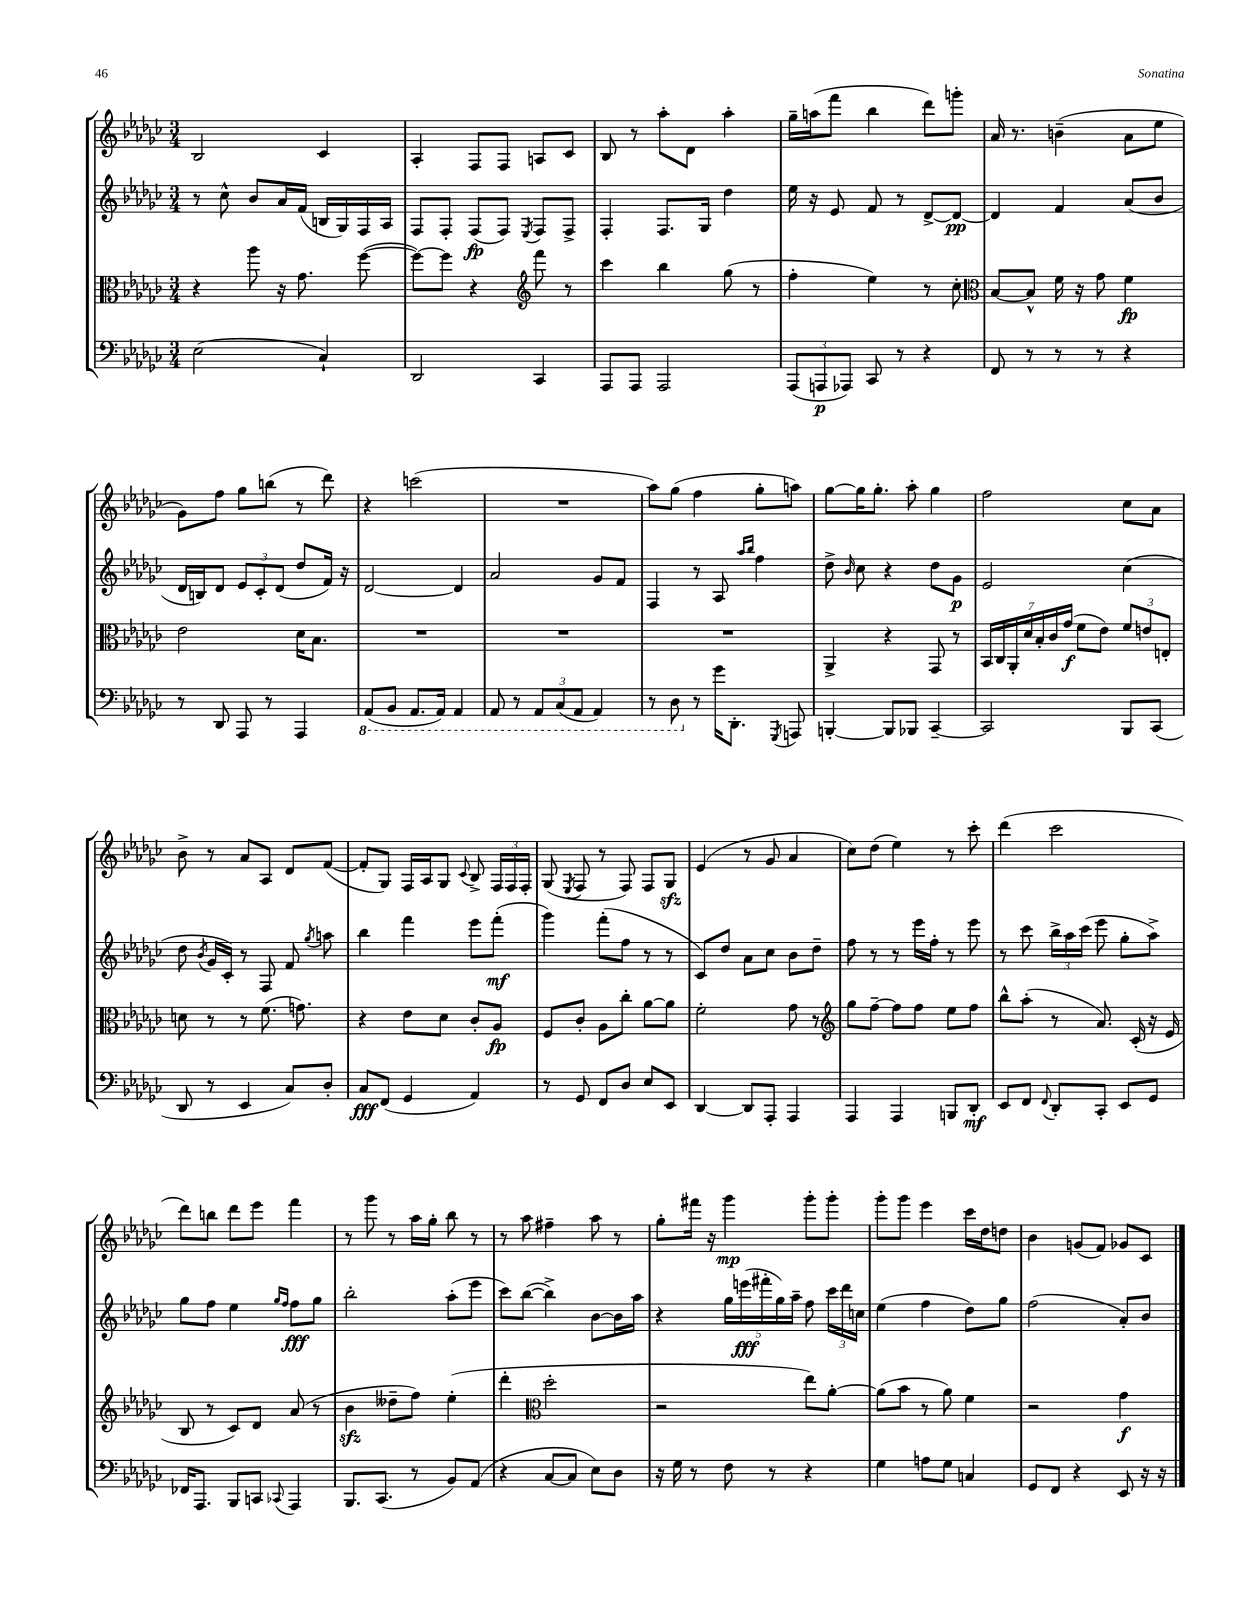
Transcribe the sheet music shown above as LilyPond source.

<<
\new StaffGroup <<
\new Staff = "s0" {
    \clef treble \key ges \major \numericTimeSignature \time 3/4
    \autoBeamOff bes2 ces'4 |
    aes4-. f8[ f8] a8[ ces'8] |
    bes8 r8 aes''8[-. des'8] aes''4-. |
    ges''16[-- a''16( f'''8] bes''4 des'''8[) g'''8]-. |
    aes'16 r8. b'4--( aes'8[ ees''8] |
    ges'8[) f''8] ges''8[ b''8]( r8 des'''8) |
    r4 c'''2( |
    R2. |
    aes''8[) ges''8]( f''4 ges''8[-. a''8]) |
    ges''8[~ ges''16 ges''8.]-. aes''8-. ges''4 |
    f''2 ces''8[ aes'8] |
    bes'8-> r8 aes'8[ aes8] des'8[ f'8]~( |
    f'8[-. ges8]) f16[ aes16 ges8] \appoggiatura { ces'8 } bes8-> \tuplet 3/2 { f16[ f16 f16]-. } |
    ges8( \acciaccatura { ees8 } f8 r8 f8) f8[ ges8]\sfz |
    ees'4( r8 ges'8 aes'4 |
    ces''8[) des''8]( ees''4) r8 ces'''8-. |
    des'''4( ces'''2 |
    des'''8[) b''8] des'''8[ ees'''8] f'''4 |
    r8 ges'''8 r8 aes''16[ ges''16]-. bes''8 r8 |
    r8 aes''8 fis''4-- aes''8 r8 |
    ges''8[-. fis'''16] r16 ges'''4\mp ges'''8[-. ges'''8]-. |
    ges'''8[-. ges'''8] ees'''4 ces'''16[ des''16 d''8] |
    bes'4 g'8[( f'8]) ges'8[ ces'8] \bar "|." |
}
\new Staff = "s1" {
    \clef treble \key ges \major \numericTimeSignature \time 3/4
    \autoBeamOff r8 ces''8-^ bes'8[ aes'16 f'16]( b16[ ges16) f16 aes16] |
    f8[ f8]-. f8[\fp( f8]) \acciaccatura { ees8 } f8[ f8]-> |
    f4-. f8.[ ges16] des''4 |
    ees''16 r16 ees'8 f'8 r8 des'8[~-> des'8]~\pp |
    des'4 f'4 aes'8[( bes'8] |
    des'16[ b16) des'8] \tuplet 3/2 { ees'8[ ces'8-. des'8]( } des''8[ f'16]) r16 |
    des'2~ des'4 |
    aes'2 ges'8[ f'8] |
    f4 r8 aes8 \grace { aes''16[ bes''16] } f''4 |
    des''8-> \grace { bes'16 } ces''8 r4 des''8[ ges'8]\p |
    ees'2 ces''4( |
    des''8 \acciaccatura { bes'8 } ges'16[ ces'16]-.) r8 f8 f'8 \acciaccatura { ges''8 } a''8 |
    bes''4 f'''4 ees'''8[ f'''8]-.\mf( |
    ges'''4) f'''8[-.( f''8] r8 r8 |
    ces'8[) des''8] aes'8[ ces''8] bes'8[ des''8]-- |
    f''8 r8 r8 ees'''16[ f''16]-. r8 ees'''8 |
    r8 ces'''8 \tuplet 3/2 { bes''16[-> aes''16 ces'''16]( } ees'''8 ges''8[-. aes''8]->) |
    ges''8[ f''8] ees''4 \grace { ges''16[ f''16] } f''8[\fff ges''8] |
    bes''2-. aes''8[-.( ees'''8] |
    ces'''8[) bes''8]~( bes''4->) bes'8[~ bes'16 aes''16] |
    r4 \tuplet 5/4 { ges''16[ e'''16\fff( fis'''16-. ges''16) aes''16]-- } f''8 \tuplet 3/2 { ces'''16[ des'''16 c''16] } |
    ees''4( f''4 des''8[) ges''8] |
    f''2( aes'8[-.) bes'8] \bar "|." |
}
\new Staff = "s2" {
    \clef alto \key ges \major \numericTimeSignature \time 3/4
    \autoBeamOff r4 aes''8 r16 ges'8. f''8~( |
    f''8[~) f''8] r4 \clef treble f'''8 r8 |
    ces'''4 bes''4 ges''8( r8 |
    f''4-. ees''4) r8 ces''8-. |
    \clef alto bes8[~ bes8]-^ f'16 r16 ges'8 f'4\fp |
    ees'2 des'16[ bes8.] |
    R2. |
    R2. |
    R2. |
    aes,4-> r4 ges,8 r8 |
    \tuplet 7/4 { bes,16[ ces16 aes,16-. des'16 bes16-. ces'16 ges'16]\f( } f'8[ ees'8]) \tuplet 3/2 { f'8[ e'8 e8]-. } |
    d'8 r8 r8 f'8.( g'8.) |
    r4 ees'8[ des'8] ces'8[-. aes8]\fp |
    f8[ ces'8]-. aes8[ ces''8]-. aes'8[~ aes'8] |
    f'2-. ges'8 r8 |
    \clef treble ges''8[ f''8]~-- f''8[ f''8] ees''8[ f''8] |
    bes''8[-^ aes''8]-.( r8 aes'8.) ces'16-.( r16 ees'16 |
    bes8 r8 ces'8[) des'8] aes'8( r8 |
    bes'4\sfz deses''8[-- f''8]) ees''4-.( |
    des'''4-. \clef alto des''2-. |
    r2 ees''8[) aes'8]~-. |
    aes'8[( bes'8] r8 aes'8) f'4 |
    r2 ges'4\f \bar "|." |
}
\new Staff = "s3" {
    \clef bass \key ges \major \numericTimeSignature \time 3/4
    \autoBeamOff ees2( ces4-!) |
    des,2 ces,4 |
    aes,,8[ aes,,8] aes,,2 |
    \tuplet 3/2 { aes,,8[( a,,8\p aes,,8]) } ces,8 r8 r4 |
    f,8 r8 r8 r8 r4 |
    r8 des,8 aes,,8 r8 aes,,4 |
    \ottava #-1 aes,,8[( bes,,8] aes,,8.[ aes,,16]) aes,,4 |
    aes,,8 r8 \tuplet 3/2 { aes,,8[ ces,8( aes,,8] } aes,,4) |
    r8 des,8 \ottava #0 r8 ges'16[ des,8.]-. \acciaccatura { ges,,8 } a,,8 |
    b,,4~-. b,,8[ bes,,8] ces,4~-- |
    ces,2 bes,,8[ ces,8]( |
    des,8 r8 ees,4 ces8[) des8]-. |
    ces8[\fff f,8]( ges,4 aes,4) |
    r8 ges,8 f,8[ des8] ees8[ ees,8] |
    des,4~ des,8[ aes,,8]-. aes,,4 |
    aes,,4 aes,,4 b,,8[ des,8]-.\mf |
    ees,8[ f,8] \appoggiatura { f,8 } des,8[-. ces,8]-. ees,8[ ges,8] |
    fes,16[ aes,,8.] bes,,8[ c,8] \appoggiatura { ces,8 } aes,,4 |
    bes,,8.[ ces,8.]( r8 bes,8[) aes,8]( |
    r4 ces8[~ ces8] ees8[) des8] |
    r16 ges16 r8 f8 r8 r4 |
    ges4 a8[ ges8] c4 |
    ges,8[ f,8] r4 ees,8 r16 r16 \bar "|." |
}
>>
>>
\layout { \context { \Score \remove "Bar_number_engraver" } }
